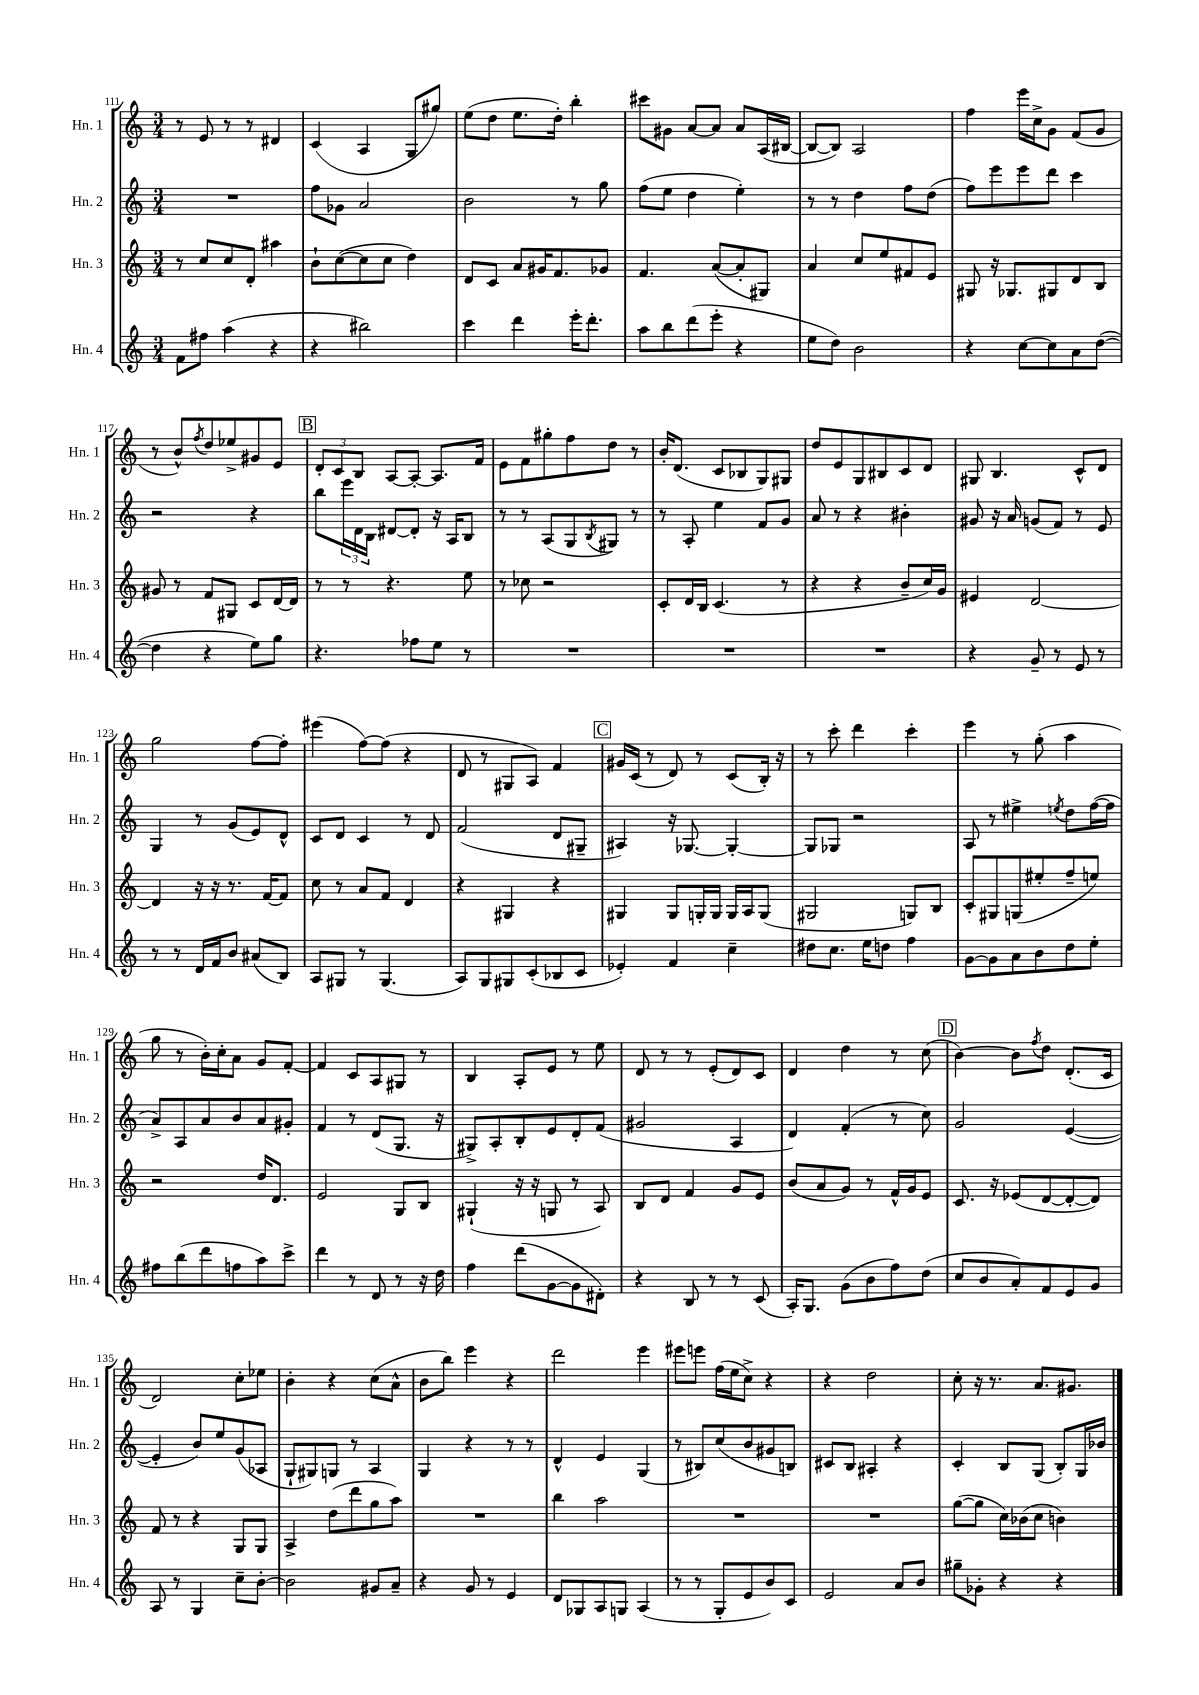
<<
\new StaffGroup <<
\new Staff = "s0" \with { instrumentName = "Hn. 1" shortInstrumentName = "Hn. 1" } {
    \clef treble \key c \major \numericTimeSignature \time 3/4
    r8 e'8 r8 r8 dis'4 |
    c'4( a4 g8 gis''8) |
    e''8( d''8 e''8. d''16-.) b''4-. |
    cis'''8 gis'8 a'8~ a'8 a'8 a16( bis16~ |
    bis8~ bis8) a2 |
    f''4 e'''16 c''16-> g'8 f'8( g'8 |
    r8 b'8-^) \acciaccatura { f''8 } d''8 ees''8-> gis'8 e'8 |
    \mark \markup { \box "B" } \tuplet 3/2 { d'8-. c'8 b8 } a8~ a8~-. a8. f'16 |
    e'8 f'8 gis''8-. f''8 d''8 r8 |
    b'16-. d'8.( c'8 bes8 g8) gis8 |
    d''8 e'8 g8 bis8 c'8 d'8 |
    gis8 b4. c'8-^ d'8 |
    g''2 f''8~ f''8-. |
    eis'''4( f''8~) f''8( r4 |
    d'8 r8 gis8 a8) f'4 |
    \mark \markup { \box "C" } gis'16 c'16( r8 d'8) r8 c'8( b16-.) r16 |
    r8 c'''8-. d'''4 c'''4-. |
    e'''4 r8 g''8-.( a''4 |
    g''8 r8 b'16-.) c''16-. a'8 g'8 f'8~-. |
    f'4 c'8 a8 gis8 r8 |
    b4 a8-. e'8 r8 e''8 |
    d'8 r8 r8 e'8-.( d'8) c'8 |
    d'4 d''4 r8 c''8( |
    \mark \markup { \box "D" } b'4~) b'8 \acciaccatura { f''8 } d''8 d'8.-.( c'16 |
    d'2) c''8-. ees''8 |
    b'4-. r4 c''8( a'8-^ |
    b'8 b''8) e'''4 r4 |
    d'''2 e'''4 |
    eis'''8 e'''8 f''16( e''16 c''8->) r4 |
    r4 d''2 |
    c''8-. r16 r8. a'8. gis'8. \bar "|." |
}
\new Staff = "s1" \with { instrumentName = "Hn. 2" shortInstrumentName = "Hn. 2" } {
    \clef treble \key c \major \numericTimeSignature \time 3/4
    R2. |
    f''8 ges'8 a'2 |
    b'2 r8 g''8 |
    f''8( e''8 d''4 e''4-.) |
    r8 r8 d''4 f''8 d''8( |
    f''8) e'''8 e'''8 d'''8 c'''4 |
    r2 r4 |
    \mark \markup { \box "B" } b''8 \tuplet 3/2 { e'''16 d'16 b16 } dis'8~ dis'8-. r16 a16 b8 |
    r8 r8 a8( g8 \acciaccatura { b8 } gis8) r8 |
    r8 a8-. e''4 f'8 g'8 |
    a'8 r8 r4 bis'4-. |
    gis'8 r16 a'16 g'8( f'8) r8 e'8 |
    g4 r8 g'8( e'8) d'8-^ |
    c'8 d'8 c'4 r8 d'8 |
    f'2( d'8 gis8-- |
    \mark \markup { \box "C" } ais4) r16 ges8.~ ges4~-. |
    ges8 ges8 r2 |
    a8 r8 eis''4-> \acciaccatura { e''8 } d''8 f''16~( f''16 |
    a'8->) a8 a'8 b'8 a'8 gis'8-. |
    f'4 r8 d'8( g8. r16 |
    gis8->) a8-. b8-. e'8 d'8-. f'8( |
    gis'2 a4 |
    d'4) f'4-.( r8 c''8) |
    \mark \markup { \box "D" } g'2 e'4~( |
    e'4-. b'8) e''8 g'8( aes8 |
    g8-! gis8) g8 r8 a4 |
    g4 r4 r8 r8 |
    d'4-^ e'4 g4( |
    r8 bis8) c''8( b'8 gis'8 b8) |
    cis'8 b8 ais4-. r4 |
    c'4-. b8 g8( b8-.) g16 bes'16 \bar "|." |
}
\new Staff = "s2" \with { instrumentName = "Hn. 3" shortInstrumentName = "Hn. 3" } {
    \clef treble \key c \major \numericTimeSignature \time 3/4
    r8 c''8 c''8 d'8-. ais''4 |
    b'8-! c''8~( c''8 c''8 d''4) |
    d'8 c'8 a'8 gis'16 f'8. ges'8 |
    f'4. a'8~( a'8-. gis8) |
    a'4 c''8 e''8 fis'8 e'8 |
    gis8 r16 ges8. gis8 d'8 b8 |
    gis'8 r8 f'8 gis8 c'8 d'16~ d'16 |
    \mark \markup { \box "B" } r8 r8 r4. e''8 |
    r8 ces''8 r2 |
    c'8-. d'16 b16 c'4.( r8 |
    r4 r4 b'8-- c''16) g'16 |
    eis'4 d'2~ |
    d'4 r16 r16 r8. f'16~ f'8 |
    c''8 r8 a'8 f'8 d'4 |
    r4 gis4 r4 |
    \mark \markup { \box "C" } gis4 gis8 g16-. g16 g16 a16 g8( |
    gis2 g8) b8 |
    c'8-. gis8 g8( eis''8-. f''8-- e''8) |
    r2 d''16 d'8. |
    e'2 g8 b8 |
    gis4-!( r16 r16 g8 r8 a8) |
    b8 d'8 f'4 g'8 e'8 |
    b'8( a'8 g'8) r8 f'16-^ g'16 e'8 |
    \mark \markup { \box "D" } c'8. r16 ees'8( d'8~ d'8~-. d'8) |
    f'8 r8 r4 g8 g8 |
    a4-> d''8( d'''8 g''8 a''8) |
    R2. |
    b''4 a''2 |
    R2. |
    R2. |
    g''8~( g''8 c''16) bes'16( c''8 b'4) \bar "|." |
}
\new Staff = "s3" \with { instrumentName = "Hn. 4" shortInstrumentName = "Hn. 4" } {
    \clef treble \key c \major \numericTimeSignature \time 3/4
    f'8 fis''8 a''4( r4 |
    r4 bis''2) |
    c'''4 d'''4 e'''16-. d'''8.-. |
    a''8 b''8 d'''8( e'''8-. r4 |
    e''8 d''8) b'2 |
    r4 c''8~ c''8 a'8 d''8~( |
    d''4 r4 e''8) g''8 |
    \mark \markup { \box "B" } r4. fes''8 e''8 r8 |
    R2. |
    R2. |
    R2. |
    r4 g'8-- r8 e'8 r8 |
    r8 r8 d'16 f'16 b'8 ais'8( b8) |
    a8 gis8 r8 gis4.( |
    a8) g8 gis8 c'8-.( bes8 c'8 |
    \mark \markup { \box "C" } ees'4-.) f'4 c''4-- |
    dis''8 c''8. e''16 d''8 f''4 |
    g'8~ g'8 a'8 b'8 d''8 e''8-. |
    fis''8 b''8( d'''8 f''8 a''8) c'''8-> |
    d'''4 r8 d'8 r8 r16 d''16 |
    f''4 d'''8( g'8~ g'8 dis'8-.) |
    r4 b8 r8 r8 c'8( |
    a16-.) g8. g'8( b'8 f''8) d''8( |
    \mark \markup { \box "D" } c''8 b'8 a'8-.) f'8 e'8 g'8 |
    a8 r8 g4 c''8-- b'8~-. |
    b'2 gis'8 a'8-- |
    r4 g'8 r8 e'4 |
    d'8 ges8 a8 g8 a4( |
    r8 r8 g8-. e'8 b'8) c'8 |
    e'2 a'8 b'8 |
    gis''8-- ges'8-. r4 r4 \bar "|." |
}
>>
>>
\layout { \context { \Score currentBarNumber = #111 } }
